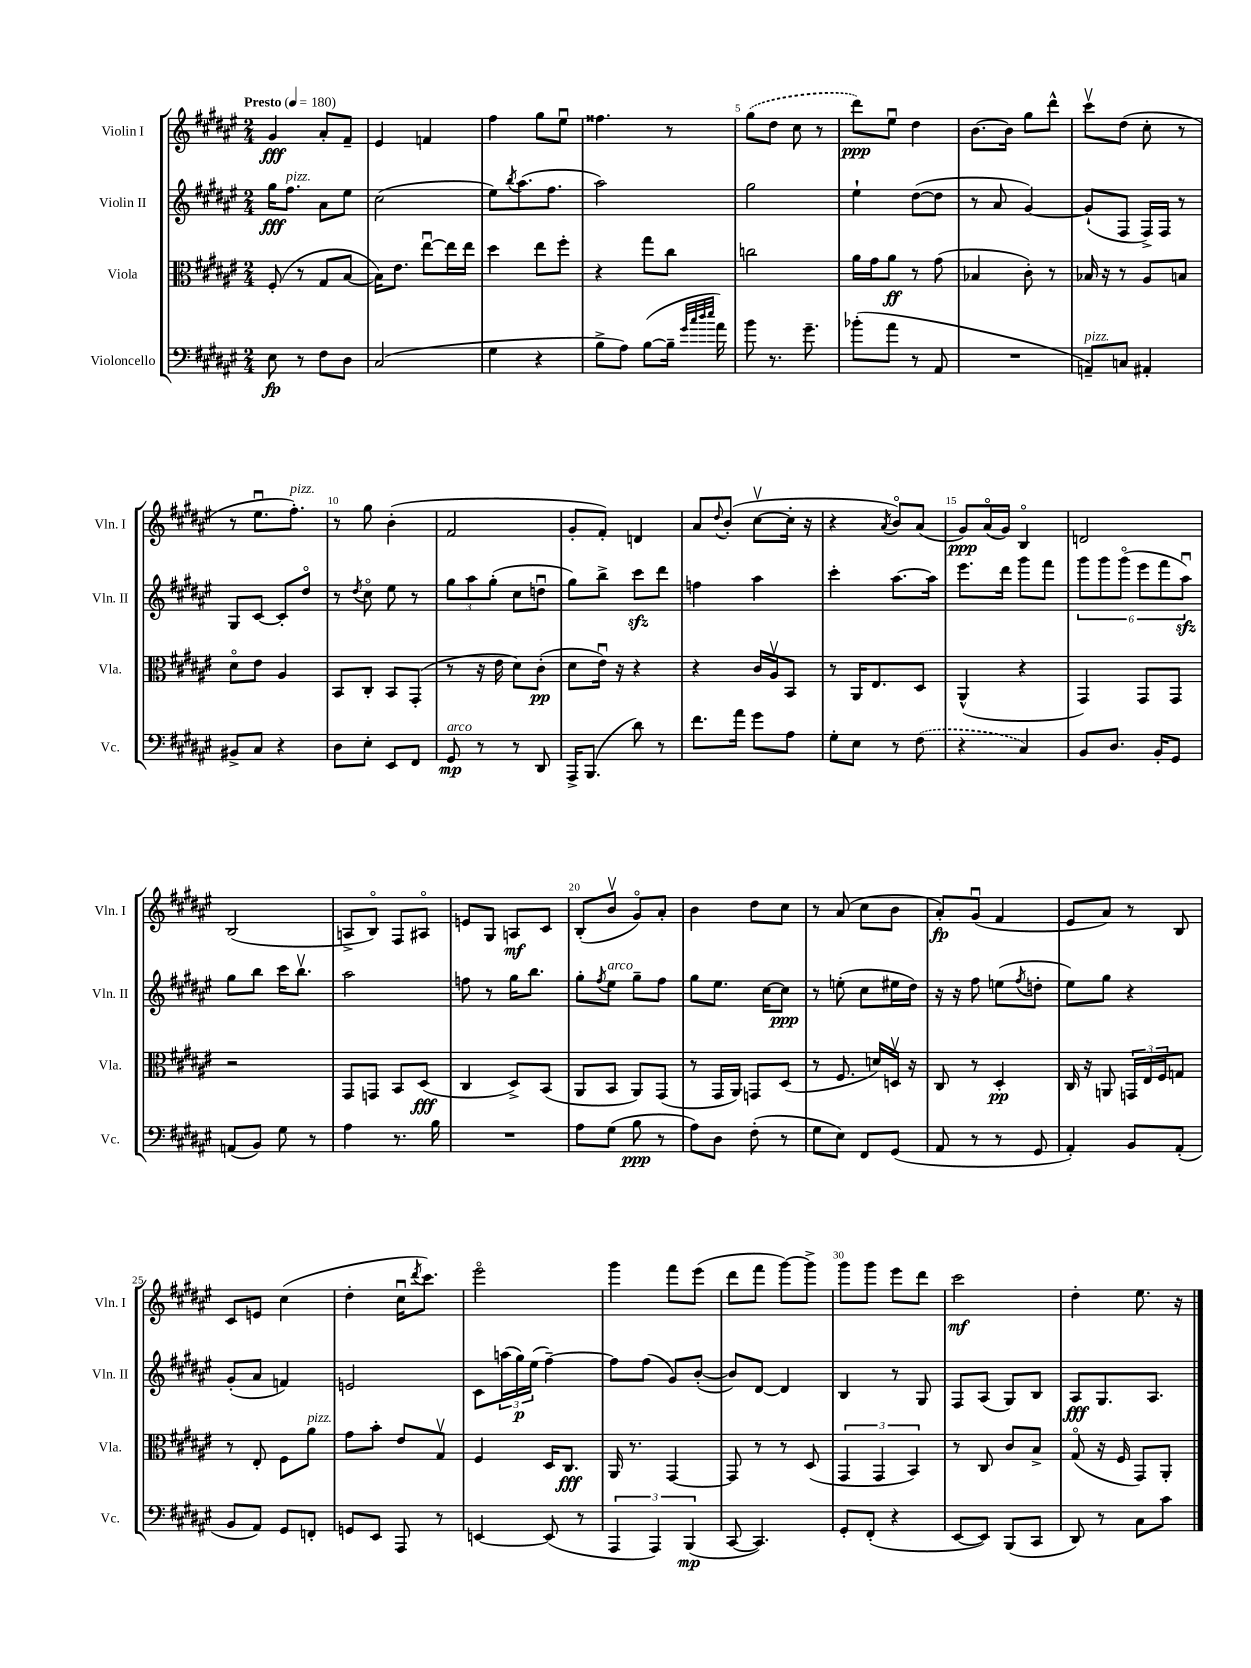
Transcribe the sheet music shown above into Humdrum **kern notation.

**kern	**kern	**kern	**kern
*staff4	*staff3	*staff2	*staff1
*clefF4	*clefC3	*clefG2	*clefG2
*k[f#c#g#d#a#e#]	*k[f#c#g#d#a#e#]	*k[f#c#g#d#a#e#]	*k[f#c#g#d#a#e#]
*M2/4	*M2/4	*M2/4	*M2/4
*MM180	*MM180	*MM180	*MM180
8E#	(8F#'	16gg#	4g#
.	.	8.ff#	.
8r	8r	.	.
8F#	8G#	8a#	8a#'
8D#	[8B	8ee#	8f#~
=	=	=	=
(2C#	16B])	(2cc#	4e#
.	8.e#	.	.
.	[8ee#u	.	4f
.	16ee#]	.	.
.	16ee#	.	.
=	=	=	=
4G#	4dd#	8ee#)	4ff#
.	.	8qbb	.
.	.	(8.aa#	.
4r	8ee#	.	8gg#
.	.	8.ff#	.
.	8ff#'	.	8ee#u
=	=	=	=
8B^	4r	2aa#)	4.ff##
8A#)	.	.	.
([8B	8gg#	.	.
16B~]	8cc#	.	8r
32qqg#	.	.	.
32qqcc#	.	.	.
32qqdd#	.	.	.
32qqee#	.	.	.
16a#)	.	.	.
=	=	=	=
8b	2cc	2gg#	(8gg#
8.r	.	.	8dd#
.	.	.	8cc#
8.g#~	.	.	.
.	.	.	8r
=	=	=	=
(8b-'	16a#	4ee#`	8ddd#)
.	16g#	.	.
8a#	8a#	.	8ee#u
8r	8r	([8dd#	4dd#
8AA#	(8g#	8dd#]	.
=	=	=	=
2r	4B-	8r	[8.b
.	.	8a#	.
.	.	.	16b]
.	8c#')	[4g#)	8gg#
.	8r	.	8ddd#^^
=	=	=	=
8AA~)	16B-	(8g#`]	8ccc#v
.	16r	.	.
8C	8r	8F#	(8dd#
4AA#'	8A#	16F#^)	8cc#'
.	.	16F#	.
.	8B	8r	8r
=	=	=	=
8BB#^	8d#o	8G#	8r
8C#	8e#	[8c#	8.ee#u
4r	4A#	8c#']	.
.	.	.	8.ff#')
.	.	8dd#o	.
=	=	=	=
8D#	8BB	8r	8r
.	.	8qdd#	.
8E#'	8C#'	8cc#o	8gg#
8EE#	8BB	8ee#	(4b'
8FF#	(8GG#'	8r	.
=	=	=	=
8GG#	8r	12gg#	2f#
.	.	12aa#	.
8r	16r	.	.
.	.	(12gg#'	.
.	16e#	.	.
8r	8d#)	8cc#	.
8DD#	(8c#'	8ddu	.
=	=	=	=
16AAA#^	8d#	8gg#)	8g#'
(8.BBB	.	.	.
.	16e#u)	8bb^	8f#')
.	16r	.	.
8d#)	4r	8ccc#	4d
8r	.	8ddd#	.
=	=	=	=
8.f#	4r	4ff	8a#
.	.	.	8qqdd#
.	.	.	(8b'
16a#	.	.	.
8g#	16c#	4aa#	[8cc#v
.	16A#v	.	.
8A#	8BB	.	16cc#']
.	.	.	16r
=	=	=	=
8G#'	8r	4ccc#'	4r
8E#	16AA#	.	.
.	8.E#	.	.
.	.	.	8qa#
8r	.	[8.aa#	8bo)
(8F#	8D#	.	(8a#
.	.	16aa#]	.
=	=	=	=
4r	(4AA#^^	8.eee#	8g#)
.	.	.	(16a#o
.	.	16ddd#	16g#)
4C#)	4r	8ggg#	4Bo
.	.	8fff#	.
=	=	=	=
8BB	4GG#)	12ggg#	2d
.	.	12ggg#	.
8.D#	.	.	.
.	.	(12ggg#o	.
.	8GG#	12eee#	.
16BB'	.	.	.
.	.	12fff#	.
8GG#	8GG#	.	.
.	.	12aa#u)	.
=	=	=	=
(8AA	2r	8gg#	(2B
8BB)	.	8bb	.
8G#	.	16ccc#	.
.	.	8.bbv	.
8r	.	.	.
=	=	=	=
4A#	8GG#	2aa#	8A^
.	8GG	.	8Bo)
8.r	8BB	.	8F#
.	(8D#	.	8A#o
16B	.	.	.
=	=	=	=
2r	4C#	8ff	8e
.	.	8r	8G#
.	8D#^)	16gg#	8A
.	.	8.bb	.
.	(8BB	.	8c#
=	=	=	=
8A#	8AA#	8gg#'	(8B'
.	.	8qff#	.
(8G#	8BB	8ee#	8bv
8B	8AA#)	8gg#~	8g#o)
8r	(8GG#	8ff#	8a#'
=	=	=	=
8A#)	8r	8gg#	4b
8D#	16GG#	8.ee#	.
.	16AA#)	.	.
(8F#'	8GG	.	8dd#
.	.	[16cc#	.
8r	(8D#	8cc#]	8cc#
=	=	=	=
8G#	8r	8r	8r
8E#)	8.F#	(8ee'	(8a#
8FF#	.	8cc#	8cc#
.	16d)	.	.
(8GG#	16Dv	16ee#	8b
.	16r	16dd#)	.
=	=	=	=
8AA#	8C#	16r	8a#')
.	.	16r	.
8r	8r	8ff#	(8g#u
8r	4D#'	(8ee	4f#
.	.	8qff#	.
8GG#	.	8dd'	.
=	=	=	=
4AA#')	16C#	8ee#)	8e#
.	16r	.	.
.	8AA	8gg#	8a#)
8BB	24GG	4r	8r
.	24E#	.	.
.	24F#	.	.
(8AA#'	8G	.	8B
=	=	=	=
8BB	8r	(8g#'	8c#
8AA#)	8E#'	8a#	8e
8GG#	8F#	4f)	(4cc#
8FF'	8a#	.	.
=	=	=	=
8GG	8g#	2e	4dd#'
8EE#	8b'	.	.
8AAA#	8e#	.	16cc#u
.	.	.	8qddd#
.	.	.	8.ccc#)
8r	8G#v	.	.
=	=	=	=
[4EE	4F#	8c#	2eee#o
.	.	(24aa	.
.	.	24gg#)	.
.	.	(24ee#	.
(8EE]	16D#	[4ff#~)	.
.	8.C#	.	.
8r	.	.	.
=	=	=	=
6AAA#	16AA#	8ff#]	4ggg#
.	8.r	.	.
.	.	(8ff#	.
6AAA#)	.	.	.
.	[4GG#	8g#)	8fff#
(6BBB	.	.	.
.	.	([8b'	(8eee#
=	=	=	=
[8CC#	8GG#]	8b])	8ddd#
4.CC#])	8r	[8d#	8fff#
.	8r	4d#]	[8ggg#)
.	(8D#	.	8ggg#^]
=	=	=	=
8GG#'	6GG#	4B	8ggg#
(8FF#'	.	.	8ggg#
.	6GG#	.	.
4r	.	8r	8eee#
.	6BB)	.	.
.	.	8G#	8ddd#
=	=	=	=
[8EE#	8r	8F#	2ccc#
8EE#])	8C#	(8A#	.
(8BBB	8c#	8G#)	.
8CC#	8B^	8B	.
=	=	=	=
8DD#)	(8G#o	8A#	4dd#'
8r	16r	8.G#	.
.	16F#	.	.
8C#	8GG#)	.	8.ee#
.	.	8.A#	.
8c#	8AA#'	.	.
.	.	.	16r
==	==	==	==
*-	*-	*-	*-
